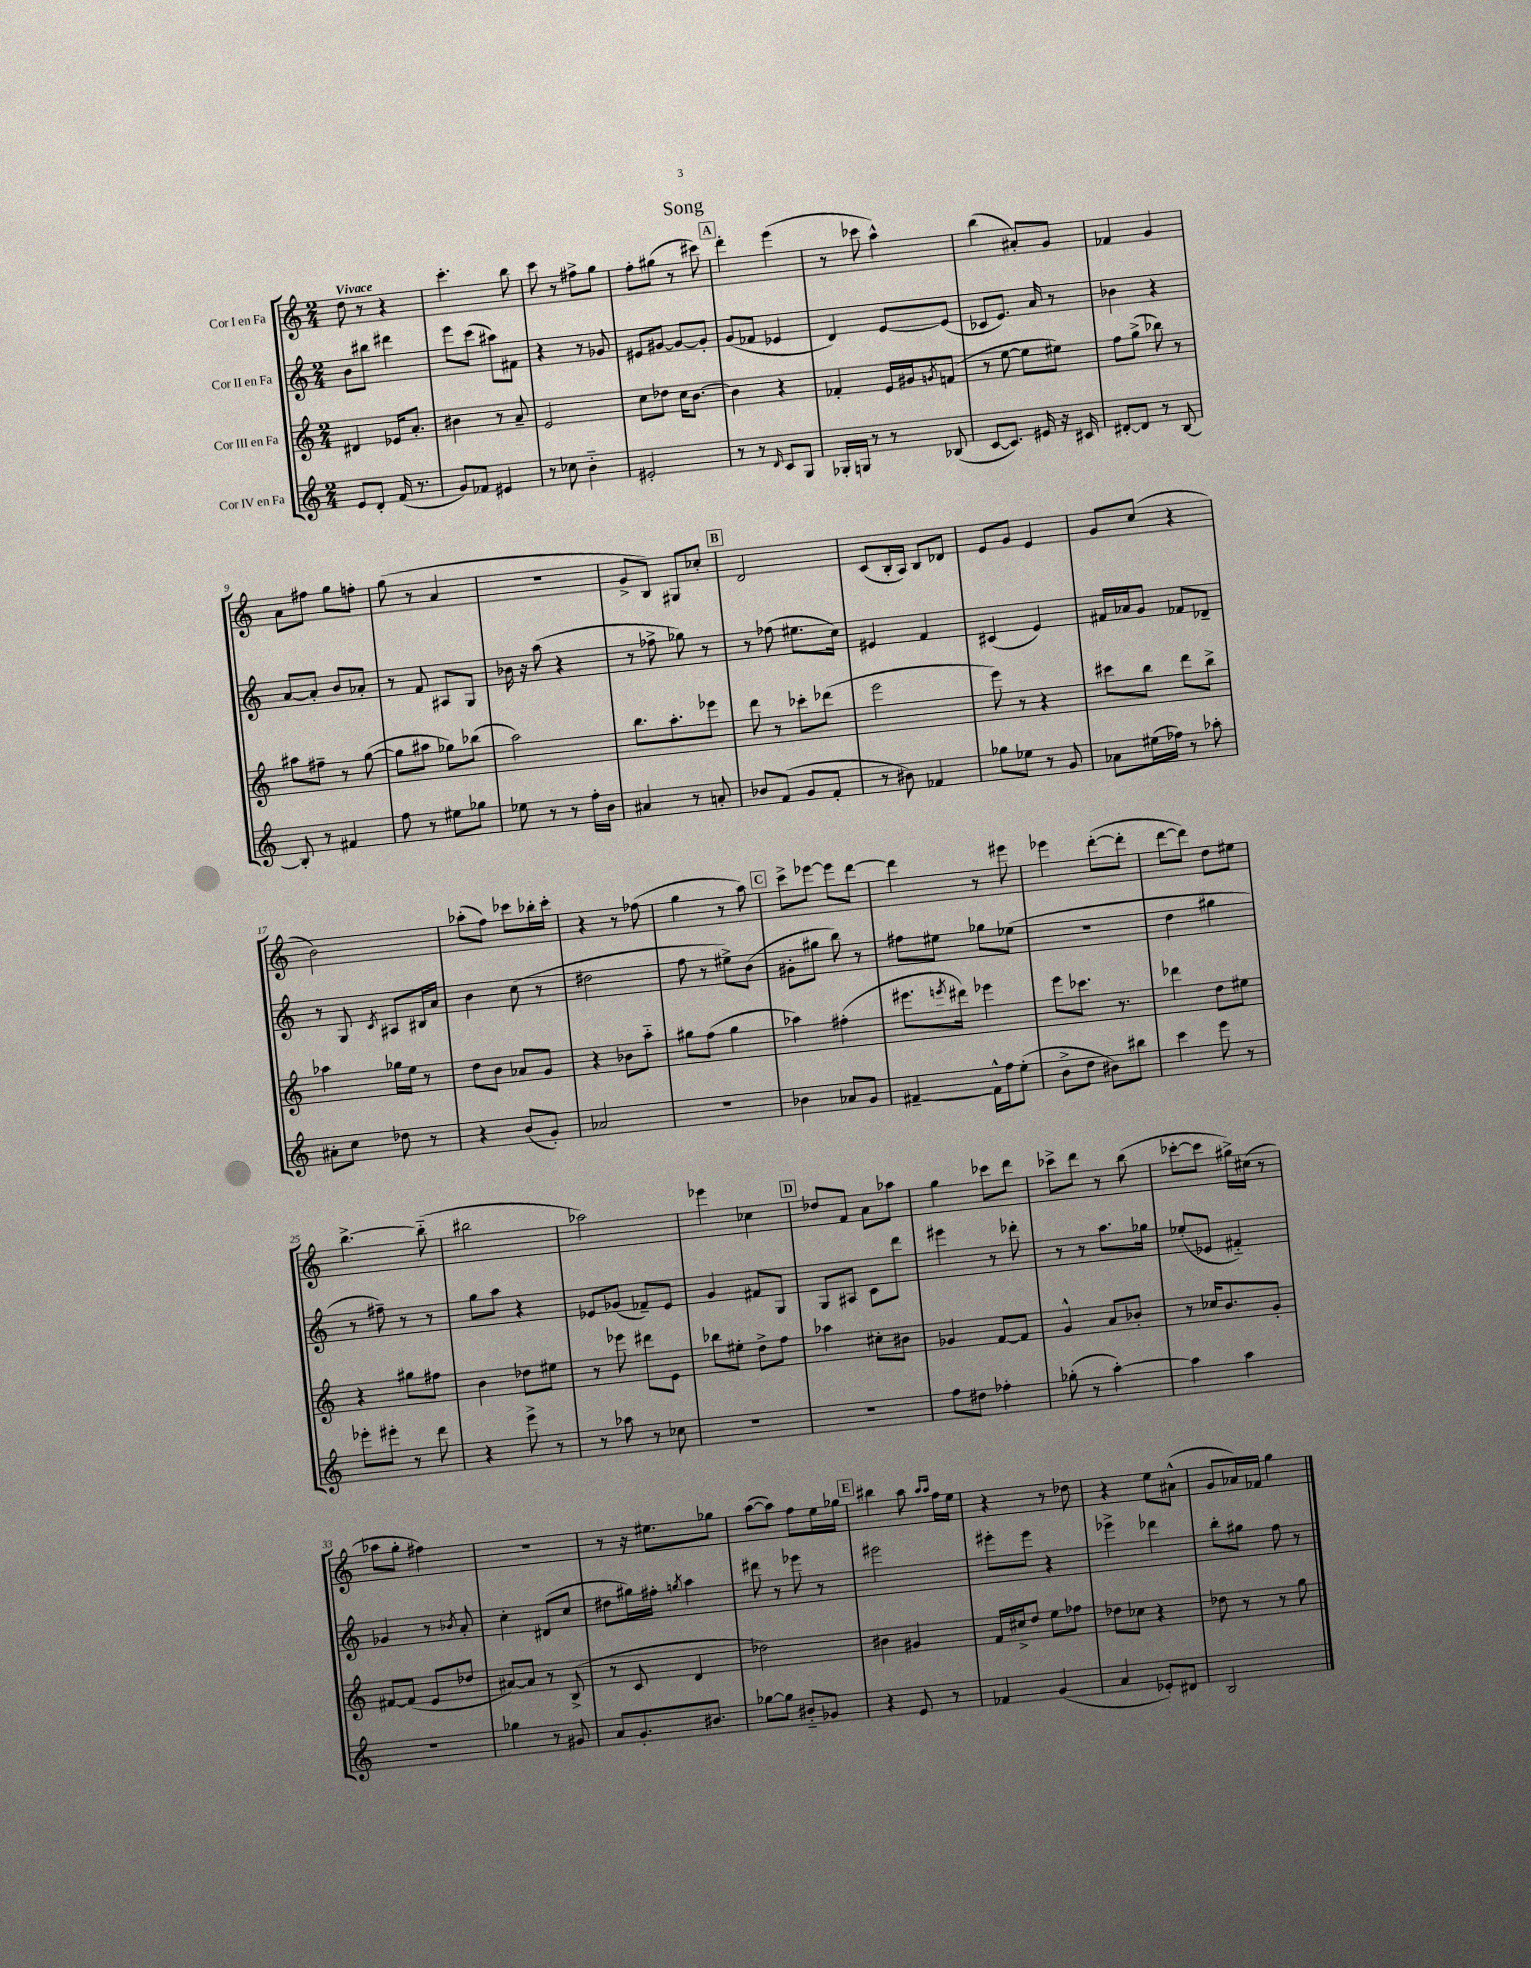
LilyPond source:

\header { title = "Song" }
<<
\new StaffGroup <<
\new Staff = "s0" \with { instrumentName = "Cor I en Fa" } {
    \clef treble \key c \major \numericTimeSignature \time 2/4 \tempo "Vivace"
    d''8 r8 r4 |
    c'''4.-. b''8 |
    c'''8 r8 fis''8-> g''8 |
    f''8-. gis''8( r8 cis'''8) |
    \mark \markup { \box "A" } d'''4-. e'''4( |
    r8 ces'''8 a''4-^) |
    b''4( ais'8-.) g'8 |
    fes'4 g'4 |
    a'8 fis''8 g''8 f''8-. |
    g''8( r8 a'4 |
    r2 |
    g'8-> b8) gis8 ces''8-. |
    \mark \markup { \box "B" } d'2 |
    c'8( b16-. a16) b8 des'8 |
    e'8 g'8 e'4 |
    g'8 c''8( r4 |
    b'2) |
    aes''8-.( f''8) ces'''8 bes''16-. ces'''16-. |
    r4 r8 fes''8( |
    g''4 r8 a''8) |
    \mark \markup { \box "C" } c'''8-> ees'''8~ ees'''8 d'''8~ |
    d'''4 r8 eis'''8 |
    ees'''4 d'''8~-.( d'''8-. |
    d'''8~ d'''8) d''8 eis''8 |
    b''4.~-> b''8-_( |
    bis''2 |
    aes''2) |
    ees'''4 ces''4 |
    \mark \markup { \box "D" } des''8 f'8 a'8 aes''8 |
    g''4 ces'''8 d'''8 |
    ces'''8-> d'''8 r8 b''8( |
    ces'''8~-. ces'''8 gis''16->) cis''16( r8 |
    aes''8 g''8-. fis''4) |
    R2 |
    r8 r16 eis''8. ges''8 |
    a''8~( a''8) f''8 e''16 ges''16 |
    \mark \markup { \box "E" } bis''4 a''8 \grace { a''16 a''16 } f''16 e''16 |
    r4 r8 des''8 |
    r4 e''8 ais'8-^( |
    g'8 aes'16) fes'16 g''4 \bar "|." |
}
\new Staff = "s1" \with { instrumentName = "Cor II en Fa" } {
    \clef treble \key c \major \numericTimeSignature \time 2/4
    b'8 bis''8 dis'''4 |
    e'''8 c'''8( ais''8) fis'8 |
    r4 r8 ges'8 |
    eis'8 gis'8~ gis'8~ gis'8-. |
    \mark \markup { \box "A" } g'8( fes'8 ees'4 |
    d'4) e'8~ e'8( |
    ces'8 e'8.) a'16 r8 |
    bes'4 r4 |
    a'8~ a'8-. b'8 aes'8-. |
    r8 f'8 ais8 g8 |
    bes'16 r16 a''8( r4 |
    r8 fes''8-> ges''8) r8 |
    \mark \markup { \box "B" } r8 fes''8( eis''8. c''16) |
    eis'4 f'4 |
    cis'4( e'4) |
    fis'16 aes'16 g'8 fes'8 des'8-- |
    r8 g8 \acciaccatura { c'8 } ais8 bis16 a'16 |
    b'4 c''8( r8 |
    dis''2 |
    f''8 r8 eis''8->) b'8( |
    \mark \markup { \box "C" } gis'8-. gis''8 b''8) r8 |
    fis''8 eis''8 ges''8 ees''8( |
    R2 |
    d''4 gis''4 |
    r8 fis''8--) r8 r8 |
    g''8 a''8 r4 |
    ees'8 ges'8( fes'8--) ees'8 |
    g'4 fis'8 g8 |
    \mark \markup { \box "D" } g8 ais8 c'8 d'''8 |
    eis'''4 r8 des'''8-. |
    r8 r8 a''8. ges''16 |
    ees''8-.( ees'8 fis'4-_) |
    ges'4 r8 \acciaccatura { bes'8 } a'8-. |
    c''4-. dis'8( c''8 |
    dis''8 gis''16) fis''16-. \acciaccatura { g''8 } a''4 |
    dis'''8 r8 ees'''8 r8 |
    \mark \markup { \box "E" } eis'''2 |
    eis'''8-. eis'''8 r4 |
    ees'''4-> des'''4 |
    b''8-. gis''8 f''8 r8 \bar "|." |
}
\new Staff = "s2" \with { instrumentName = "Cor III en Fa" } {
    \clef treble \key c \major \numericTimeSignature \time 2/4
    dis'4 ees'16 a'8.-. |
    bis'4 r8 a'8-- |
    e'2 |
    c''8 des''8 c''16 b'8.~ |
    \mark \markup { \box "A" } b'4 r4 |
    fes'4-. e'16 gis'16 \acciaccatura { g'8 } f'8( |
    r8 e''8~ e''8 eis''8) |
    f''8 g''8->( bes''8) r8 |
    ais''8 fis''8-- r8 g''8~( |
    g''8 ais''8 ges''8) bes''8( |
    a''2) |
    b''8. a''8.-. ees'''8 |
    \mark \markup { \box "B" } d'''8 r8 ces'''8-. des'''8( |
    e'''2 |
    e'''8) r8 r4 |
    cis'''8 b''8 d'''8 b''8-> |
    aes''4 ges''16 e''16 r8 |
    d''8 b'8 aes'8 g'8 |
    r4 bes'8 a''8-_ |
    gis''8 f''8( gis''4 |
    \mark \markup { \box "C" } aes''4) fis''4-.( |
    eis'''8. \acciaccatura { e'''8 } dis'''16) ees'''4 |
    e'''8 ces'''8. r8. |
    des'''4 d''8 eis''8 |
    r4 gis''8 fis''8 |
    b'4 des''8 eis''8 |
    r8 ees'''8 dis'''8 e'8 |
    bes''8 eis''8-. d''8-> f''8 |
    \mark \markup { \box "D" } aes''4 cis''8-. bis'8 |
    ges'4 f'8~ f'8 |
    g'4-^ a'8 bes'8-. |
    r8 ces''16 b'8. g'8-. |
    fis'8~ fis'8( e'8 des''8 |
    ais'8~) ais'8 r8 b8->( |
    r8 c'8 d'4 |
    des''2) |
    \mark \markup { \box "E" } bis'4 gis'4 |
    f'16 cis''16-> d''8 e''8 fes''8 |
    des''8 ces''8 r4 |
    des''8 r8 r8 g''8 \bar "|." |
}
\new Staff = "s3" \with { instrumentName = "Cor IV en Fa" } {
    \clef treble \key c \major \numericTimeSignature \time 2/4
    e'8 d'8-. f'16( r8. |
    g'8) fes'8 eis'4 |
    r8 ces''8 b'4-_ |
    eis'2-. |
    \mark \markup { \box "A" } r8 r8 \grace { d'16 } c'8 g8 |
    ges16-. g16 r8 r8 bes8( |
    c'8~ c'8.) eis'16 r16 cis'16 |
    dis'8~-. dis'8 r8 b8~ |
    b8-. r8 fis'4 |
    f''8 r8 eis''8 ges''8 |
    ees''8 r8 r8 f''16-. b'16 |
    ais'4 r8 a'8-. |
    \mark \markup { \box "B" } bes'8 f'8( g'8 f'8-. |
    r8 bis'8) fes'4 |
    ges''8 ees''8 r8 g'8 |
    aes'8 eis''16( fes''16) r8 aes''8-. |
    ais'8-. c''8 des''8 r8 |
    r4 b'8( g'8-.) |
    aes'2 |
    r2 |
    \mark \markup { \box "C" } bes'4 aes'8 g'8 |
    fis'4~-- fis'16-^ f''16 e''8-.( |
    b'8-> d''8 bis'8) bis''8 |
    c'''4 e'''8 r8 |
    ees'''8-. eis'''8-. r8 d'''8 |
    r4 e'''8-> r8 |
    r8 aes''8 r8 ces''8 |
    r2 |
    \mark \markup { \box "D" } R2 |
    f''8 dis''8 fes''4-. |
    ges''8-.( r8 a''4~-.) |
    a''4 a''4 |
    r2 |
    ges''4 r8 gis'8 |
    a'8 g'8.-. bis'8. |
    ges''8~ ges''8 bis'8-_ ges'8 |
    \mark \markup { \box "E" } r4 e'8 r8 |
    fes'4 g'4( |
    a'4 ees'8-.) dis'8 |
    b2 \bar "|." |
}
>>
>>
